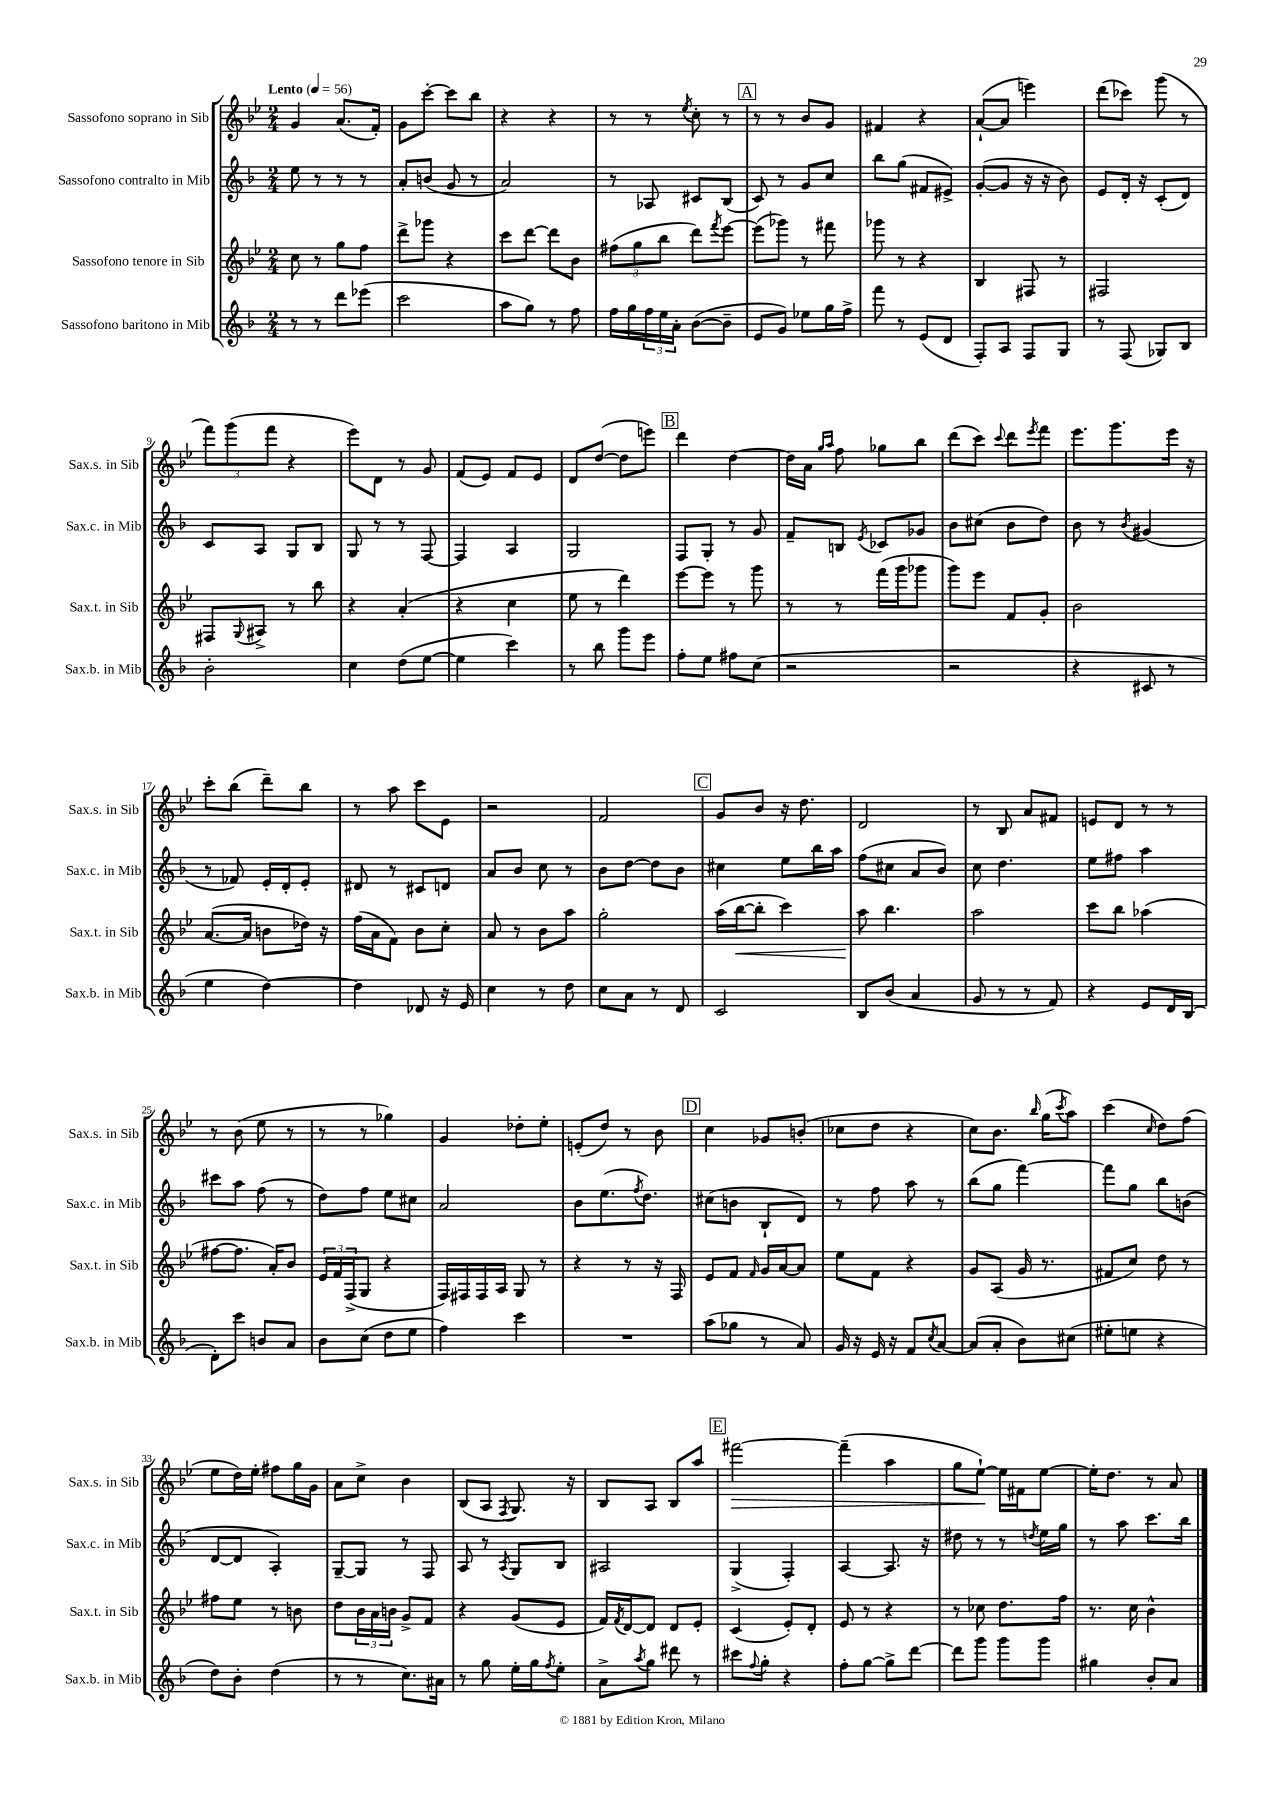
<<
\new StaffGroup <<
\new Staff = "s0" \with { instrumentName = "Sassofono soprano in Sib" shortInstrumentName = "Sax.s. in Sib" } {
    \clef treble \key bes \major \numericTimeSignature \time 2/4 \tempo "Lento" 4 = 56
    g'4 a'8.( f'16-.) |
    g'8 c'''8~-. c'''8 bes''8 |
    r4 r4 |
    r8 r8 \acciaccatura { ees''8 } c''8-. r8 |
    \mark \markup { \box "A" } r8 r8 bes'8 g'8 |
    fis'4 r4 |
    a'8~-!( a'8 e'''4) |
    d'''8( ces'''8) g'''8( r8 |
    \tuplet 3/2 { f'''8) g'''8( f'''8 } r4 |
    ees'''8) d'8 r8 g'8 |
    f'8( ees'8) f'8 ees'8 |
    d'8 d''8~( d''8 e'''8) |
    \mark \markup { \box "B" } d'''4 d''4~ |
    d''16 a'16 \grace { g''16 a''16 } f''8 ges''8 bes''8 |
    d'''8( c'''8) \appoggiatura { c'''8 } d'''8 \acciaccatura { ees'''8 } f'''8 |
    ees'''8. g'''8. ees'''16 r16 |
    c'''8-. bes''8( d'''8--) bes''8 |
    r8 a''8 c'''8 ees'8 |
    r2 |
    f'2 |
    \mark \markup { \box "C" } g'8 bes'8 r16 d''8. |
    d'2 |
    r8 bes8 a'8 fis'8 |
    e'8 d'8 r8 r8 |
    r8 bes'8( ees''8 r8 |
    r8 r8 ges''4) |
    g'4 des''8-. ees''8-. |
    e'8-.( d''8) r8 bes'8 |
    \mark \markup { \box "D" } c''4 ges'8 b'8-.( |
    ces''8 d''8 r4 |
    c''8) bes'8. \grace { bes''16 } g''16( \acciaccatura { c'''8 } a''8) |
    c'''4( \grace { c''16 } d''8) f''8( |
    ees''8 d''16) ees''16-. fis''8 g''16 g'16 |
    a'8 c''8-> bes'4 |
    bes8( a8 \acciaccatura { f8 } g8.) r16 |
    bes8 a8 bes8 a''8 |
    \mark \markup { \box "E" } fis'''2~\> |
    fis'''4--( a''4 |
    g''8 ees''8~-!\!) ees''16 fis'16 ees''8~ |
    ees''16-. d''8. r8 a'8 \bar "|." |
}
\new Staff = "s1" \with { instrumentName = "Sassofono contralto in Mib" shortInstrumentName = "Sax.c. in Mib" } {
    \clef treble \key f \major \numericTimeSignature \time 2/4
    e''8 r8 r8 r8 |
    a'8-. b'8( g'8 r8 |
    a'2) |
    r8 aes8 cis'8 bes8( |
    \mark \markup { \box "A" } c'8) r8 g'8 c''8 |
    bes''8 g''8( fis'8 eis'8->) |
    g'8~-.( g'8 r16 r16 bes'8) |
    e'8 d'16-. r16 c'8-.( d'8) |
    c'8 a8 g8 bes8 |
    g8 r8 r8 f8~ |
    f4 a4 |
    g2 |
    \mark \markup { \box "B" } f8 g8-. r8 g'8 |
    f'8-- b8 \acciaccatura { e'8 } ces'8 ges'8 |
    bes'8 cis''8( bes'8 d''8) |
    bes'8 r8 \acciaccatura { bes'8 } gis'4( |
    r8 fes'8) e'16-. d'16-. e'8-. |
    dis'8 r8 cis'8 d'8 |
    a'8 bes'8 c''8 r8 |
    bes'8 d''8~ d''8 bes'8 |
    \mark \markup { \box "C" } cis''4 e''8 bes''16 a''16 |
    f''8( cis''8 a'8 bes'8) |
    c''8 d''4. |
    e''8 fis''8 a''4 |
    cis'''8 a''8 f''8( r8 |
    d''8) f''8 e''8 cis''8 |
    a'2 |
    bes'8 e''8.( \acciaccatura { f''8 } d''8.) |
    \mark \markup { \box "D" } cis''8( b'8 bes8-! d'8) |
    r8 f''8 a''8 r8 |
    bes''8( g''8 f'''4~) |
    f'''8 g''8 bes''8 b'8( |
    d'8~ d'8 a4-.) |
    g8~-- g8 r8 f8 |
    a8 r8 \acciaccatura { a8 } g8 bes8 |
    ais2 |
    \mark \markup { \box "E" } g4->( f4-.) |
    a4~ a8. r16 |
    dis''8 r8 r8 \acciaccatura { d''8 } e''16 g''16 |
    r8 a''8 c'''8. bes''16 \bar "|." |
}
\new Staff = "s2" \with { instrumentName = "Sassofono tenore in Sib" shortInstrumentName = "Sax.t. in Sib" } {
    \clef treble \key bes \major \numericTimeSignature \time 2/4
    c''8 r8 g''8 f''8 |
    d'''8-> ges'''8 r4 |
    c'''8 d'''8~ d'''8 bes'8 |
    \tuplet 3/2 { fis''8( g''8 bes''8 } d'''8) \acciaccatura { f'''8 } ees'''8~ |
    \mark \markup { \box "A" } ees'''8( ges'''8) r8 fis'''8 |
    ges'''8 r8 r4 |
    bes4 fis8 r8 |
    fis2 |
    fis8 \appoggiatura { g8 } ais8-> r8 bes''8 |
    r4 a'4-.( |
    r4 c''4 |
    ees''8 r8 d'''4) |
    \mark \markup { \box "B" } ees'''8~ ees'''8 r8 g'''8 |
    r8 r8 f'''16( g'''16 ges'''8 |
    g'''8) ees'''8 f'8 g'8-. |
    bes'2 |
    a'8.~( a'16 b'8 des''16) r16 |
    f''16( a'16 f'8) bes'8 c''8-. |
    a'8 r8 bes'8 a''8 |
    g''2-. |
    \mark \markup { \box "C" } a''16( bes''16~\< bes''8-. c'''4) |
    a''8\! bes''4. |
    a''2 |
    c'''8 bes''8 aes''4( |
    fis''8~ fis''8. a'16-.) bes'8 |
    \tuplet 3/2 { ees'16 f'16 f16->( } g8 r4 |
    f16) fis16 fis16 a16 g8 r8 |
    r4 r8 r16 f16 |
    \mark \markup { \box "D" } ees'8 f'8 \grace { f'16 } g'16 a'16~ a'8 |
    ees''8 f'8 r4 |
    g'8 a8( g'16 r8. |
    fis'8 c''8) d''8 r8 |
    fis''8 ees''8 r8 b'8 |
    d''8 \tuplet 3/2 { bes'16 a'16 b'16 } g'8-> f'8 |
    r4 g'8( ees'8 |
    f'16) \acciaccatura { f'8 } d'16~ d'8 d'8 ees'8-. |
    \mark \markup { \box "E" } c'4( ees'8-.) d'8-. |
    ees'8 r8 r4 |
    r8 ces''8 d''8. f''16 |
    r8. c''16 bes'4-^ \bar "|." |
}
\new Staff = "s3" \with { instrumentName = "Sassofono baritono in Mib" shortInstrumentName = "Sax.b. in Mib" } {
    \clef treble \key f \major \numericTimeSignature \time 2/4
    r8 r8 d'''8 ees'''8( |
    c'''2 |
    a''8 g''8) r8 f''8 |
    f''16 g''16 \tuplet 3/2 { f''16 e''16 a'16-. } bes'8~( bes'8-- |
    \mark \markup { \box "A" } e'8 g'8) ees''8 g''16 f''16-> |
    f'''8 r8 e'8( d'8 |
    f8-.) a8 f8 g8 |
    r8 f8( ges8) bes8 |
    bes'2-. |
    c''4 d''8( e''8~ |
    e''4 c'''4) |
    r8 bes''8 g'''8 e'''8 |
    \mark \markup { \box "B" } f''8-. e''8 fis''8 c''8( |
    r2 |
    r2 |
    r4 cis'8 r8 |
    e''4 d''4~) |
    d''4 des'8 r16 e'16 |
    c''4 r8 d''8 |
    c''8 a'8 r8 d'8 |
    \mark \markup { \box "C" } c'2 |
    bes8 bes'8( a'4 |
    g'8 r8 r8 f'8) |
    r4 e'8 d'16 bes16( |
    d'8-.) c'''8 b'8 a'8 |
    bes'8 c''8( d''8 e''8 |
    f''4) c'''4 |
    R2 |
    \mark \markup { \box "D" } a''8( ges''8 r8 a'8) |
    g'16 r16 e'16 r16 f'8 \acciaccatura { c''8 } a'8~ |
    a'8( a'8-. bes'8) cis''8( |
    eis''8-. e''8 r4 |
    d''8) bes'8-. d''4( |
    r8 r8 c''8.) ais'16 |
    r8 g''8 e''16-. g''16 \acciaccatura { f''8 } e''8-. |
    a'8-> \acciaccatura { a''8 } g''8 dis'''8 r8 |
    \mark \markup { \box "E" } cis'''8 \appoggiatura { f''8 } g''8-. r4 |
    f''8-. g''8~ g''8-> d'''8~ |
    d'''8 g'''8 g'''8 g'''8 |
    gis''4 bes'8-. a'8 \bar "|." |
}
>>
>>
